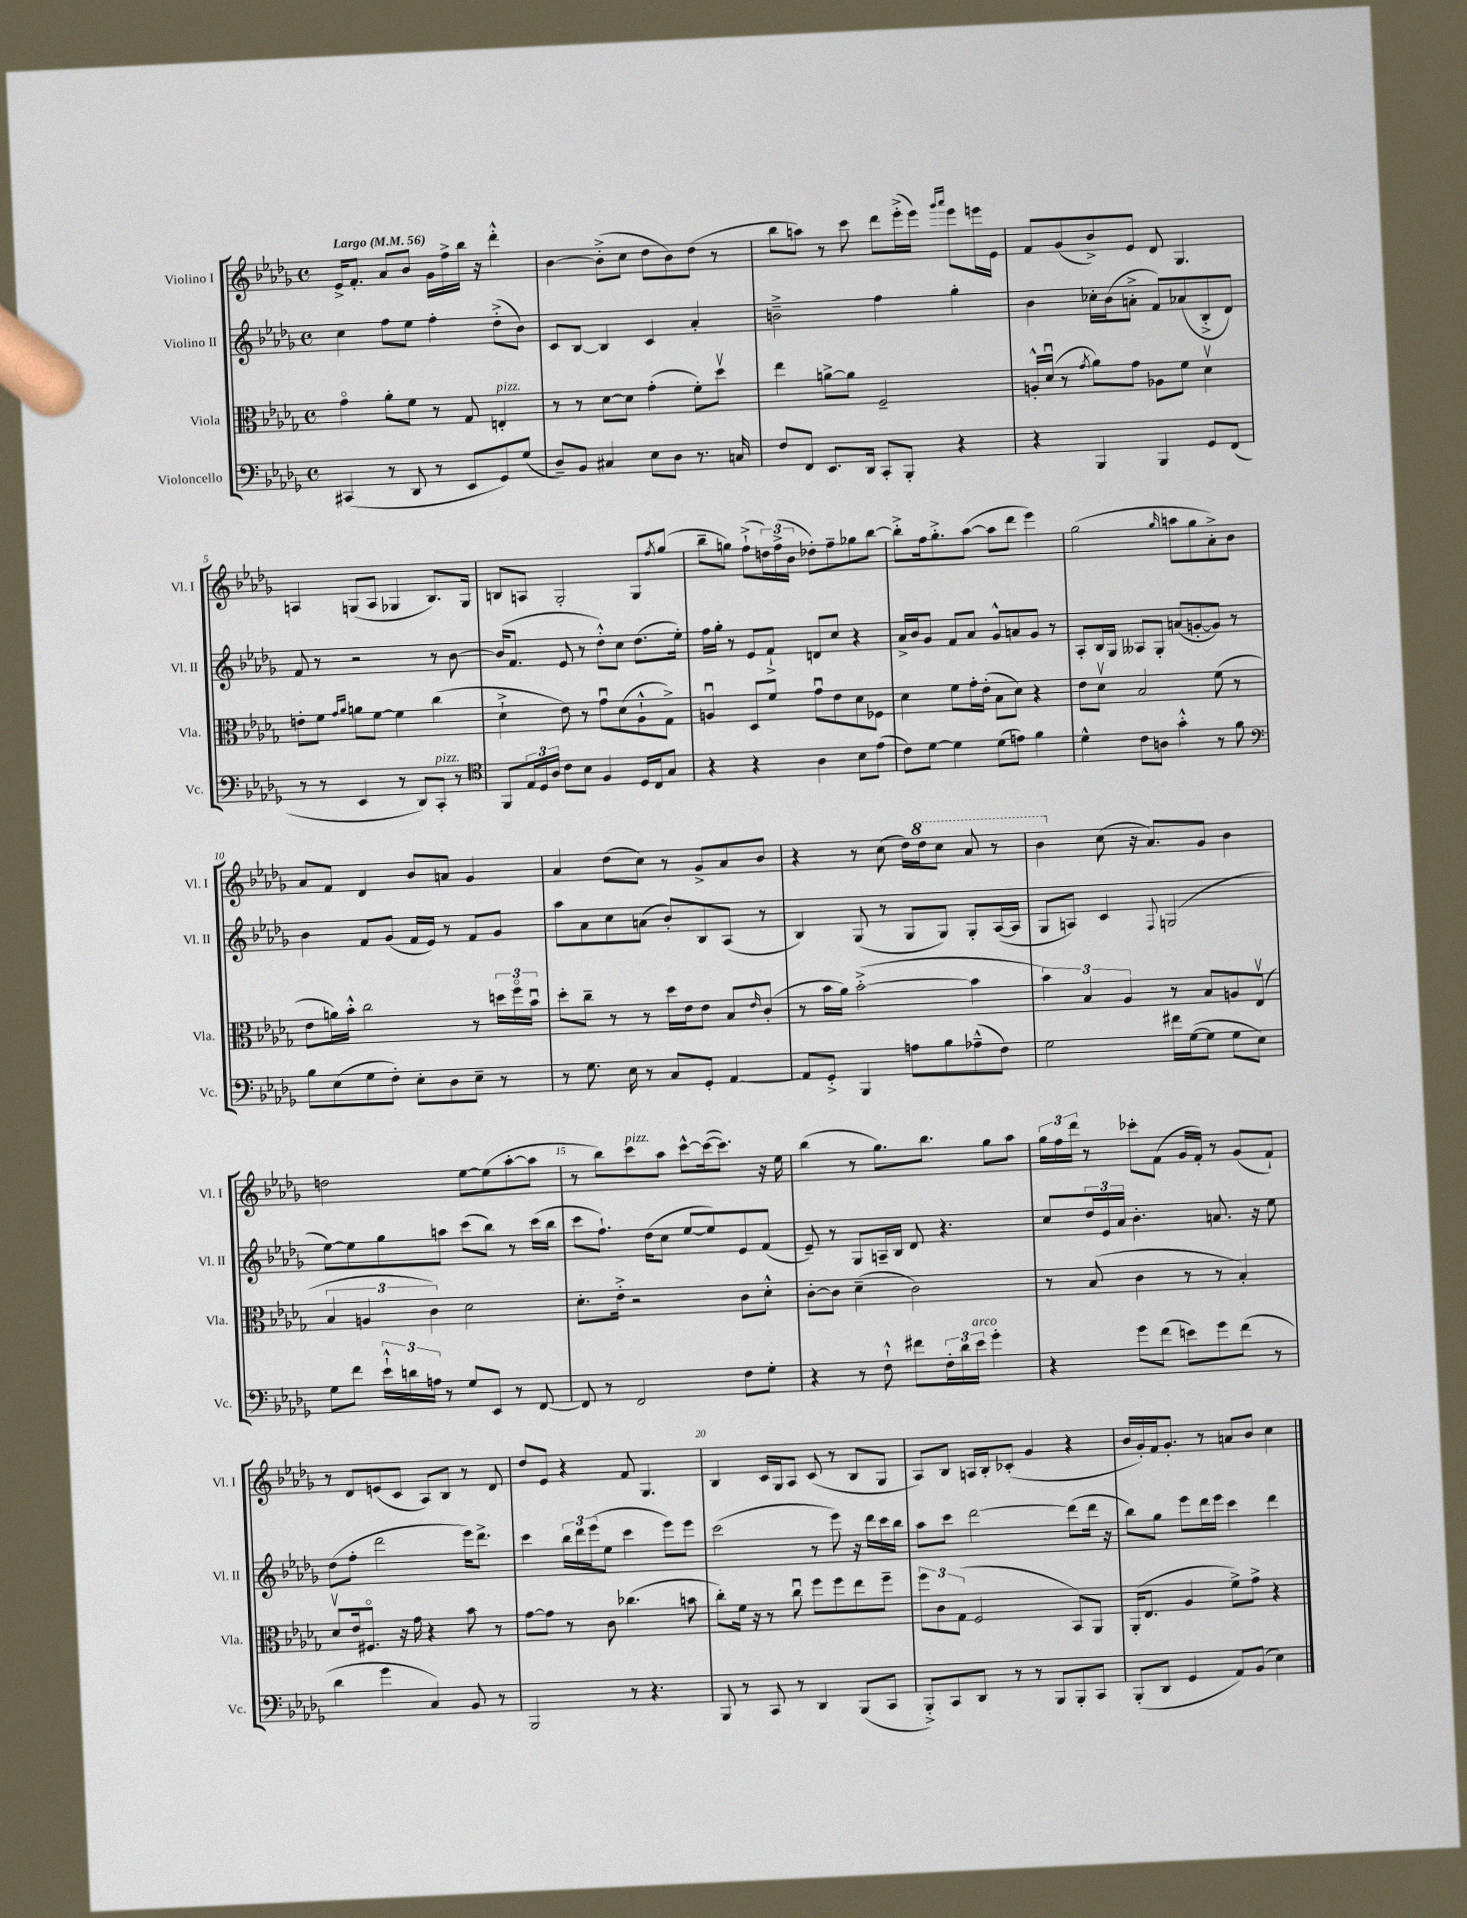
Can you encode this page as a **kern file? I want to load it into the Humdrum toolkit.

**kern	**kern	**kern	**kern
*part4	*part3	*part2	*part1
*staff4	*staff3	*staff2	*staff1
*I"Violoncello	*I"Viola	*I"Violino II	*I"Violino I
*I'Vc.	*I'Vla.	*I'Vl. II	*I'Vl. I
*clefF4	*clefC3	*clefG2	*clefG2
*k[b-e-a-d-g-]	*k[b-e-a-d-g-]	*k[b-e-a-d-g-]	*k[b-e-a-d-g-]
*M4/4	*M4/4	*M4/4	*M4/4
*met(c)	*met(c)	*met(c)	*met(c)
*MM56	*MM56	*MM56	*MM56
=1	=1	=1	=1
!	!	!	!LO:TX:a:B:t=Largo
(4CC#X/	4g-\	4cc\	16e-^/KL
.	.	.	8.f'/J
8r	8a-'\L	8ff\L	8a-/L
8DD-/	8f\J	8ee-\J	8b-/J
8r	8r	4ff'\	16g-\LL
.	.	.	16ff^\
8EE-/L	8G-/	.	16bb-\JJ
.	.	.	16r
!	!LO:TX:a:i:t=pizz.	!	!
8GG-/)	4En'/	(8dd-'^\L	4ddd-'^^\
(8G-/J	.	8b-\J)	.
=2	=2	=2	=2
8D-~/L)	8r	8c/L	[4b-\
8BB-/J	8r	[8B-/J	.
4C#X/	[8d-\L	4B-/]	(8b-'^\L]
.	8d-\J]	.	8cc\J
8E-\L	(4g-'\	4c/	8dd-\L
8D-\J	.	.	8b-\)
8.r	8f'\L)	4a-'/	(8dd-\J
.	8dd-v\J	.	8r
16Cn/	.	.	.
=3	=3	=3	=3
8F/L	4ee-\	2bn~^\	8bb-\L
8FF/J	.	.	8aan\J)
8.EE-/L	[8an^\L	.	8r
.	8a\J]	.	8ccc\
16DD-/Jk	.	.	.
8CC'/L	2F~/	4ff\	8ddd-\L
8BBB-'/J	.	.	(16eee-'^\L
.	.	.	16eee-\JJ)
.	.	.	16qqggg-/LL
.	.	.	16qqaaa-/JJ
4r	.	4gg-'\	8eee-\L
.	.	.	16eeen\L
.	.	.	16e-\JJ
=4	=4	=4	=4
4r	16An'^^/LL	4b-\	8f/L
.	(16d-u/JJ	.	.
.	8r	.	(8g-/
.	8qg-/	.	.
4BBB-/	8a-\L)	16cc-X'\LL	8b-^/)
.	.	(16b-\J	.
.	8g-\J	8an'^\J	8e-/J
4BBB-/	8A-X\L	8f/L)	8d-/
.	8f\J	(8a-X/	4.G-/
8GG-/L	4d-v\	8B-'^/	.
(8FF/J	.	8d-/J)	.
!!LO:LB:g=z
=5	=5	=5	=5
8r	8en'\L	8f/	4An/
8r	8f\J	8r	.
.	16qqg-/LL	.	.
.	16qqa-/JJ	.	.
4EE-/	8an\L	2r	(8Gn/L
.	[8f\J	.	8A/J
8r	4f\]	.	4G-X/
8DD-/L)	.	.	.
!LO:TX:a:i:t=pizz.	!	!	!
8CC'/J	(4cc\	8r	8.B-/L)
8r	.	[8b-\	.
.	.	.	16G-/Jk
=6	=6	=6	=6
*clefC4	*	*	*
8FF/L	4d-`^\	(16b-/KL]	8Bn/L
.	.	8.f/J	.
24E-/L	.	.	8An/J
24D-/	.	.	.
24A-/JJ	.	.	.
8c\L	8e-\)	8e-/	2G-'/
8B-\J	8r	8r	.
4F/	8g-u\L	8dd-'^^\L)	.
.	(8d-\	8cc\J	.
16D-/LL	8A-`^^\	(8.dd-\L	8G-/L
16C/J	.	.	.
.	.	.	8qff/
8G-/J	8G-^\J)	.	(8gg-/J
.	.	16ee-'\Jk)	.
=7	=7	=7	=7
4r	4Anu/	16ff\LL	8bb-~\L
.	.	16gg-'\JJ	.
.	.	8r	8ggn\J)
4r	8D-/L	8e-/L	(8ff`^\L
.	8f/J	8f`^/J	24ddn\L)
.	.	.	(24ff^\
.	.	.	24b-\JJ
4A-\	8g-u\L	8dn/L	8dd-X'\L)
.	8e-\	8cc/J	8ff~\
8B-\L	8d-\	4r	8gg-X\
(8e-\J	8F-X\J	.	[8bb-\J
=8	=8	=8	=8
8c\L)	4d-\	16a-^/LL	8bb-'^\L]
.	.	16b-/J	.
[8d-\J	.	8g-/J	16ff\k
.	.	.	8.gg-'^\
4d-\]	8f\L	8f/L	.
.	16g-'\L	8a-/J	([8aa-\J
.	(16e-'\JJ	.	.
(8d-\L	8B-\L	8g-^^/L	8aa-\L]
8en\J)	8d-\J)	8an/	8ddd-\J
4f\	4r	8g-/J	4eee-\)
.	.	8r	.
=9	=9	=9	=9
4d-^^\	8e-\L	8A-'/L	(2gg-\
.	8d-v\J	16B-/L	.
.	.	16G-/JJ	.
8c\L	2B-/	8A--X/L	.
8An\J	.	8G-'/J	.
.	.	.	16qqgg-/
4g-'^^\	.	(8an/L	8aan\L
.	.	[8gn'/	8gg-\
8r	(8f\	8g/J])	8a-'^\)
8f\	8r	8r	8b-\J
!!LO:LB:g=z
=10	=10	=10	=10
*clefF4	*	*	*
8B-\L	8e-\L	4b-\	8a-/L
(8E-\	16an\L)	.	8f/J
.	16b-'^^\JJ	.	.
8G-\	2cc\	8f/L	4d-/
8F'\J)	.	(8g-/J	.
8E-'\L	.	16f/LL	8b-/L
.	.	16e-/JJ)	.
8D-\	.	8r	8an/J
8E-~\J	8r	8f/L	4g-/
8r	24ddn\LL	8g-/J	.
.	24ff\	.	.
.	24b-u\JJ	.	.
=11	=11	=11	=11
8r	8dd-'\L	8aa-\L	4a-/
8.G-\	8cc~\J	8a-\	.
.	8r	8cc\	(8dd-\L
16E-\	.	.	.
8r	8r	(8an\J	8cc\J)
8C/L	16dd-\LL	8b-'/L)	8r
.	16e-\J	.	.
8GG-'/J	8e-\J	8B-/	8g-^/L
[4AA-/	8B-/L	(8A-/J	8a-/
.	16qqe-/	.	.
.	(8c'/J	8r	8b-/J
=12	=12	=12	=12
8AA-/L]	8r	4B-/)	4r
8GG-'^/J	16b-\LL	.	.
.	16a-\JJ)	.	.
4BBB-/	([2b-'^\	(8G-/	8r
.	.	8r	(8cc\
8An\L	.	8G-/L	16dd-\LL)
*	*	*	*8va
.	.	.	16ddd-\J
8B-\	.	8G-/J)	8ccc\J
(8A-X~^^\	4b-\]	8G-'/L	8aa-/
8F\J)	.	([16A-/L	8r
.	.	16A-/JJ]	.
=13	=13	=13	=13
2G-\	6b-\)	8G-/L	4bb-\
.	.	8An/J)	.
.	6B-/	.	.
*	*	*	*X8va
.	.	4c/	(8cc\
.	6A-/	.	.
.	.	.	16r
.	.	.	8.a-/L)
.	.	8qqF/	.
16f#X\LL	8r	(2Gn/	.
([16G-\J	.	.	.
8G-\J]	8B-/L	.	8g-/J
8G-\L	8An/	.	4b-\
8E-\J)	(8E-v/J	.	.
!!LO:LB:g=z
=14	=14	=14	=14
8G-\L	6B-/	[8ee-\L)	2ddn\
8f\J	.	8ee-\]	.
.	6An/	.	.
24e-`^^\LL	.	8gg-\	.
24dn\	.	.	.
24An\JJ	6c\)	.	.
8r	.	8aan\J	.
8G-/L	2d-\	(8ccc\L	[8ee-\L
8EE-/J	.	8bb-\J)	(8ee-\]
8r	.	8r	[8aa-'\
[8FF/	.	(16ccc\LL	8aa-\J]
.	.	16bb-\JJ	.
=15	=15	=15	=15
8FF/]	8.d-'\L	8ccc\L	8r
8r	.	8.ff`\J)	8bb-\L)
.	16e-'^\Jk	.	.
!	!	!	!LO:TX:a:i:t=pizz.
2FF/	2r	.	8ccc\
.	.	(16dd-\KL	.
.	.	8cc\J	8aa-\J
.	.	[8ee-/L	[8ccc^^\L
.	.	8ee-/])	(16ccc\k_
.	.	.	8.ccc\J])
8F\L	8c\L	8e-/	.
8G-'\J	8d-'^^\J	(8f/J	16r
.	.	.	16ee-\
=16	=16	=16	=16
4r	[8c'\L	8e-~/)	(4bb-\
.	8c\J]	8r	.
8r	(4d-~\	8G-/L	8r
8F`^^\	.	16An~/L	8.gg-\L)
.	.	16B-/JJ	.
8f#X\L	2c\)	8d-/	.
.	.	.	8.bb-\J
24F'\L	.	4.r	.
24d-\	.	.	.
!LO:TX:a:i:t=arco	!	!	!
24e-\JJ	.	.	.
4g-'\	.	.	8gg-\L
.	.	.	8aa-\J
=17	=17	=17	=17
4r	8r	8cc/L	24gg-\LL
.	.	.	24ff\
.	.	.	24ddd-\JJ
.	(8B-/	24dd-/L	8r
.	.	24e-/	.
.	.	24a-/JJ	.
8g-\L	4c\	4.b-'\	8ccc-X'\L
(8f\J	.	.	(8f\J
8en\L)	8r	.	16g-/LL
.	.	.	16f'/JJ)
8g-\	8r	8.an/	8r
(8f\J	4B-'/)	.	(8g-/L
.	.	16r	.
8r	.	8ee-\	8f`/J)
!!LO:LB:g=z
=18	=18	=18	=18
4d-\	8d-v/L	(8dd-\L	8r
.	16e-/k	8ff'\J	8d-/L
.	8.F#X/J	.	.
4g-\	.	2ddd-\	(8en/
.	16r	.	8c/J
.	16g-\	.	.
4C/)	4r	.	8A-/L)
.	.	.	8B-/J
8BB-/	8b-\	16eee-\KL)	8r
.	.	8.ddd-^\J	.
8r	8r	.	8d-/
=19	=19	=19	=19
2BBB-/	[8g-\L	4ccc\	8dd-/L
.	8g-\J]	.	8e-/J
.	8r	24bb-\LL	4r
.	.	24ddd-\	.
.	.	(24eee-\J	.
.	8c\	8ee-\J	.
8r	(4.cc-X\	4ccc\	8f/
4.r	.	.	4.G-/
.	.	8eee-\L)	.
.	8bn\	8eee-\J	.
=20	=20	=20	=20
8BBB-/	8cc'\L)	(2ccc\	4B-/
8r	16f\Jk	.	.
.	16r	.	.
8CC/	8r	.	16c/LL
.	.	.	16G-/J
8r	8ccu\	.	8A-/J
4DD-/	8ff\L	8r	(8c/
.	8ff\	8eee-\)	8r
(8BBB-/L	8ee-\	16r	8B-/L
.	.	16ddd-\LL	.
8CC/J	8ff~\J	16ccc\	8G-/J
.	.	16bb-\JJ	.
=21	=21	=21	=21
8BBB-'^/L)	12ff\L	8aa-\L	8A-/L)
.	12c\	.	.
8CC/	.	8ccc\J	8B-/J
.	(12G-\J	.	.
8DD-/J	2F/	[2ddd-\	16An/LL
.	.	.	16B-'/J
8r	.	.	(8c-X'/J
8r	.	.	4g-/
8BBB-/L	.	.	.
8BBB-'/	8BB-/L)	(8ddd-\L]	4r
8CC/J	8AA-/J	16ddd-\Jk	.
.	.	16r	.
=22	=22	=22	=22
(8BBB-'/L	(16AA-'/KL	8bb-\L)	16b-/LL
.	8.E-/J	.	16g-'/)
8DD-/J	.	8gg-\J	16f/J
.	.	.	8.g-'/J
4GG-/	4A-/	8eee-\L	.
.	.	16ddd-\L	8r
.	.	16eee-\JJ	.
8AA-/L)	8f^\L)	4ccc\	8an/L
(8BB-/J	8g-^\J	.	8b-/J
4E-\)	4r	4ddd-\	4cc\
==	==	==	==
*-	*-	*-	*-
